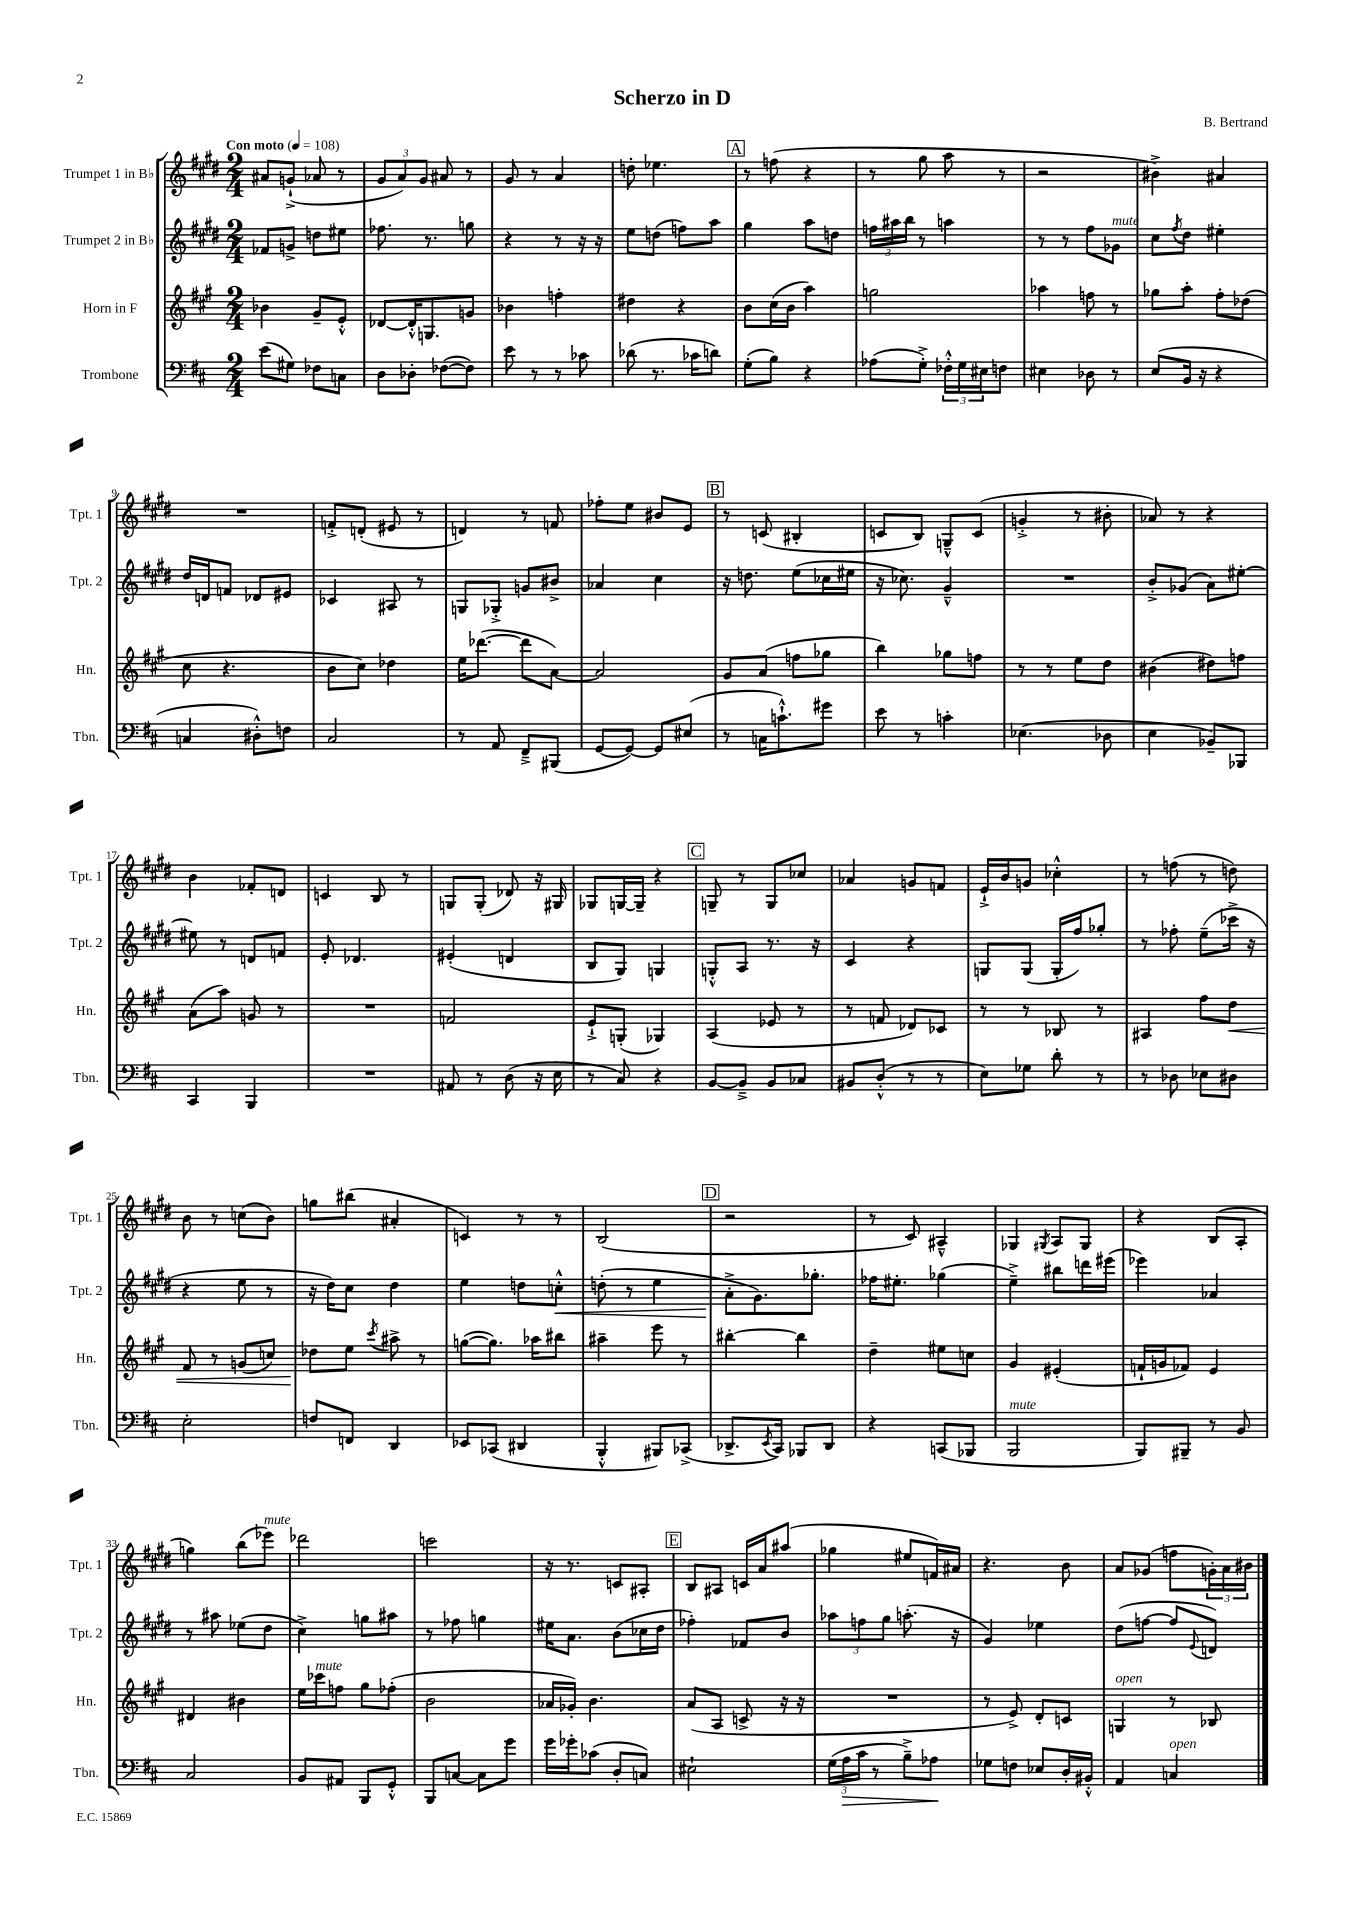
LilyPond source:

\header { title = "Scherzo in D" composer = "B. Bertrand" }
<<
\new StaffGroup <<
\new Staff = "s0" \with { instrumentName = "Trumpet 1 in Bb" shortInstrumentName = "Tpt. 1" } {
    \clef treble \key e \major \numericTimeSignature \time 2/4 \tempo "Con moto" 4 = 108
    ais'8 g'8-!->( aes'8 r8 |
    \tuplet 3/2 { gis'8 a'8) gis'8 } ais'8 r8 |
    gis'8 r8 a'4 |
    d''8-. ees''4. |
    \mark \markup { \box "A" } r8 f''8( r4 |
    r8 gis''8 a''8 r8 |
    r2 |
    bis'4->) ais'4 |
    R2 |
    f'8-.-> d'8-.( eis'8 r8 |
    d'4) r8 f'8 |
    fes''8-. e''8 bis'8 e'8 |
    \mark \markup { \box "B" } r8 c'8( bis4-. |
    c'8 b8) g8---^ c'8( |
    g'4-.-> r8 bis'8-. |
    aes'8) r8 r4 |
    b'4 fes'8-. d'8 |
    c'4 b8 r8 |
    g8 g8-.( des'8) r16 gis16 |
    ges8 g16~ g16-- r4 |
    \mark \markup { \box "C" } g8-- r8 g8 ces''8 |
    aes'4 g'8 f'8 |
    e'16-!-> b'16 g'8 ces''4-.-^ |
    r8 f''8( r8 d''8) |
    b'8 r8 c''8( b'8) |
    g''8 bis''8( ais'4-. |
    c'4) r8 r8 |
    b2( |
    \mark \markup { \box "D" } r2 |
    r8 cis'8) ais4---^ |
    ges4 \acciaccatura { gis8 } a8 gis8 |
    r4 b8( a8-. |
    g''4) b''8( ees'''8^\markup { \italic "mute" }) |
    des'''2 |
    c'''2 |
    r16 r8. c'8 ais8-. |
    \mark \markup { \box "E" } b8 ais8 c'16 a'16 ais''8( |
    ges''4 eis''8 f'16) ais'16 |
    r4. b'8 |
    a'8 ges'8( f''8 \tuplet 3/2 { g'16-.) a'16 bis'16 } \bar "|." |
}
\new Staff = "s1" \with { instrumentName = "Trumpet 2 in Bb" shortInstrumentName = "Tpt. 2" } {
    \clef treble \key e \major \numericTimeSignature \time 2/4
    fes'8 g'8-> d''8 eis''8 |
    fes''8. r8. g''8 |
    r4 r8 r16 r16 |
    e''8 d''8( f''8) a''8 |
    \mark \markup { \box "A" } gis''4 a''8 d''8 |
    \tuplet 3/2 { f''16 ais''16 b''16 } r8 a''4 |
    r8 r8 fis''8 ges'8^\markup { \italic "mute" } |
    cis''8 \acciaccatura { fis''8 } dis''8 eis''4-. |
    dis''16 d'16 f'8 des'8 eis'8 |
    ces'4 ais8 r8 |
    g8 ges8-.-> g'8 bis'8-> |
    aes'4 cis''4 |
    \mark \markup { \box "B" } r16 d''8. e''8( ces''16 eis''16 |
    r16 ces''8.) gis'4---^ |
    R2 |
    b'8-.-> ges'8( a'8) eis''8~-. |
    eis''8 r8 d'8 f'8 |
    e'8-. des'4. |
    eis'4-.( d'4 |
    b8 gis8) g4 |
    \mark \markup { \box "C" } g8-.-^ a8 r8. r16 |
    cis'4 r4 |
    g8 g8( g16-. fis''16) ges''8-. |
    r8 fes''8-. e''8--( ces'''16-> r16 |
    r4 e''8 r8 |
    r16 dis''16) cis''8 dis''4 |
    e''4 d''8 c''8-.-^\< |
    d''8-.( r8 e''4 |
    \mark \markup { \box "D" } a'8-.->\! gis'8.) ges''8.-. |
    fes''16 eis''8.-. ges''4( |
    e''4--->) bis''8 d'''16 eis'''16( |
    ees'''4) aes'4 |
    r8 ais''8 ees''8( dis''8 |
    cis''4->) g''8 ais''8 |
    r8 fes''8 g''4 |
    eis''16 a'8. b'8( ces''16 dis''16 |
    \mark \markup { \box "E" } fes''4-.) fes'8 b'8 |
    \tuplet 3/2 { aes''8 f''8 gis''8 } a''8.-.( r16 |
    gis'4) ees''4 |
    dis''8( f''8~ f''8 \appoggiatura { e'8 } d'8) \bar "|." |
}
\new Staff = "s2" \with { instrumentName = "Horn in F" shortInstrumentName = "Hn." } {
    \clef treble \key a \major \numericTimeSignature \time 2/4
    bes'4 gis'8-- e'8-.-^ |
    des'8~ des'16-.-^ g8. g'8 |
    bes'4 f''4-. |
    dis''4 r4 |
    \mark \markup { \box "A" } b'8 cis''16( b'16 a''4) |
    g''2 |
    aes''4 f''8 r8 |
    ges''8 a''8-. fis''8-. des''8( |
    cis''8 r4. |
    b'8 cis''8) des''4 |
    e''16 des'''8.~( des'''8 a'8~) |
    a'2 |
    \mark \markup { \box "B" } gis'8 a'8( f''8 ges''8 |
    b''4) ges''8 f''8 |
    r8 r8 e''8 d''8 |
    bis'4( dis''8) f''8 |
    a'8( a''8) g'8 r8 |
    R2 |
    f'2 |
    e'8-!-> g8-.( ges4) |
    \mark \markup { \box "C" } a4( ees'8 r8 |
    r8 f'8 des'8) ces'8 |
    r8 r8 bes8 r8 |
    ais4 fis''8 d''8\< |
    fis'8 r8 g'8( c''8) |
    des''8\! e''8 \acciaccatura { cis'''8 } ais''8-> r8 |
    g''8~( g''8.) aes''16 bis''8 |
    ais''4-- e'''8 r8 |
    \mark \markup { \box "D" } bis''4~-. bis''4 |
    d''4-- eis''8 c''8 |
    gis'4 eis'4-.( |
    f'16-! g'16 fes'8) e'4 |
    dis'4 bis'4 |
    e''16 ces'''16^\markup { \italic "mute" } f''8 gis''8 fes''8-.( |
    b'2 |
    aes'16 ges'16-.) b'4. |
    \mark \markup { \box "E" } a'8( a8 c'8-> r16 r16 |
    R2 |
    r8 e'8->) d'8-. c'8 |
    g4^\markup { \italic "open" } r8 bes8 \bar "|." |
}
\new Staff = "s3" \with { instrumentName = "Trombone" shortInstrumentName = "Tbn." } {
    \clef bass \key d \major \numericTimeSignature \time 2/4
    e'8( gis8) fes8 c8 |
    d8 des8-. fes8~( fes8) |
    e'8 r8 r8 ces'8 |
    des'8( r8. ces'16 d'8) |
    \mark \markup { \box "A" } g8-.( b8) r4 |
    aes8( g8-.->) \tuplet 3/2 { fes16-.-^ g16 eis16 } f8 |
    eis4 des8 r8 |
    e8( b,16 r16 r4 |
    c4 dis8-.-^) f8 |
    cis2 |
    r8 a,8 fis,8---> bis,,8( |
    g,8~ g,8~) g,8 eis8( |
    \mark \markup { \box "B" } r8 c16 c'8.-!-^) gis'8 |
    e'8 r8 c'4-. |
    ees4.( des8 |
    e4 bes,8--) bes,,8 |
    cis,4 b,,4 |
    R2 |
    ais,8 r8 d8( r16 e16 |
    r8 cis8) r4 |
    \mark \markup { \box "C" } b,8~ b,8---> b,8 ces8 |
    bis,8 d8-.-^( r8 r8 |
    e8) ges8 d'8-. r8 |
    r8 des8 ees8 dis8 |
    e2-. |
    f8 f,8 d,4 |
    ees,8 ces,8( dis,4 |
    b,,4-.-^ bis,,8) ces,8->( |
    \mark \markup { \box "D" } des,8.-> \acciaccatura { e,8 } cis,16) bes,,8 des,8 |
    r4 c,8( bes,,8 |
    b,,2^\markup { \italic "mute" } |
    b,,8) bis,,8-- r8 b,8 |
    cis2 |
    b,8 ais,8 b,,8 g,8-.-^ |
    b,,8 c8~ c8 g'8 |
    g'16 ges'16-. ces'8( d8-. c8) |
    \mark \markup { \box "E" } eis2-! |
    \tuplet 3/2 { g16( a16\> cis'16 } r8 b8--->) aes8\! |
    ges8 f8 ees8 d16-. bis,16-.-^ |
    a,4 c4^\markup { \italic "open" } \bar "|." |
}
>>
>>
